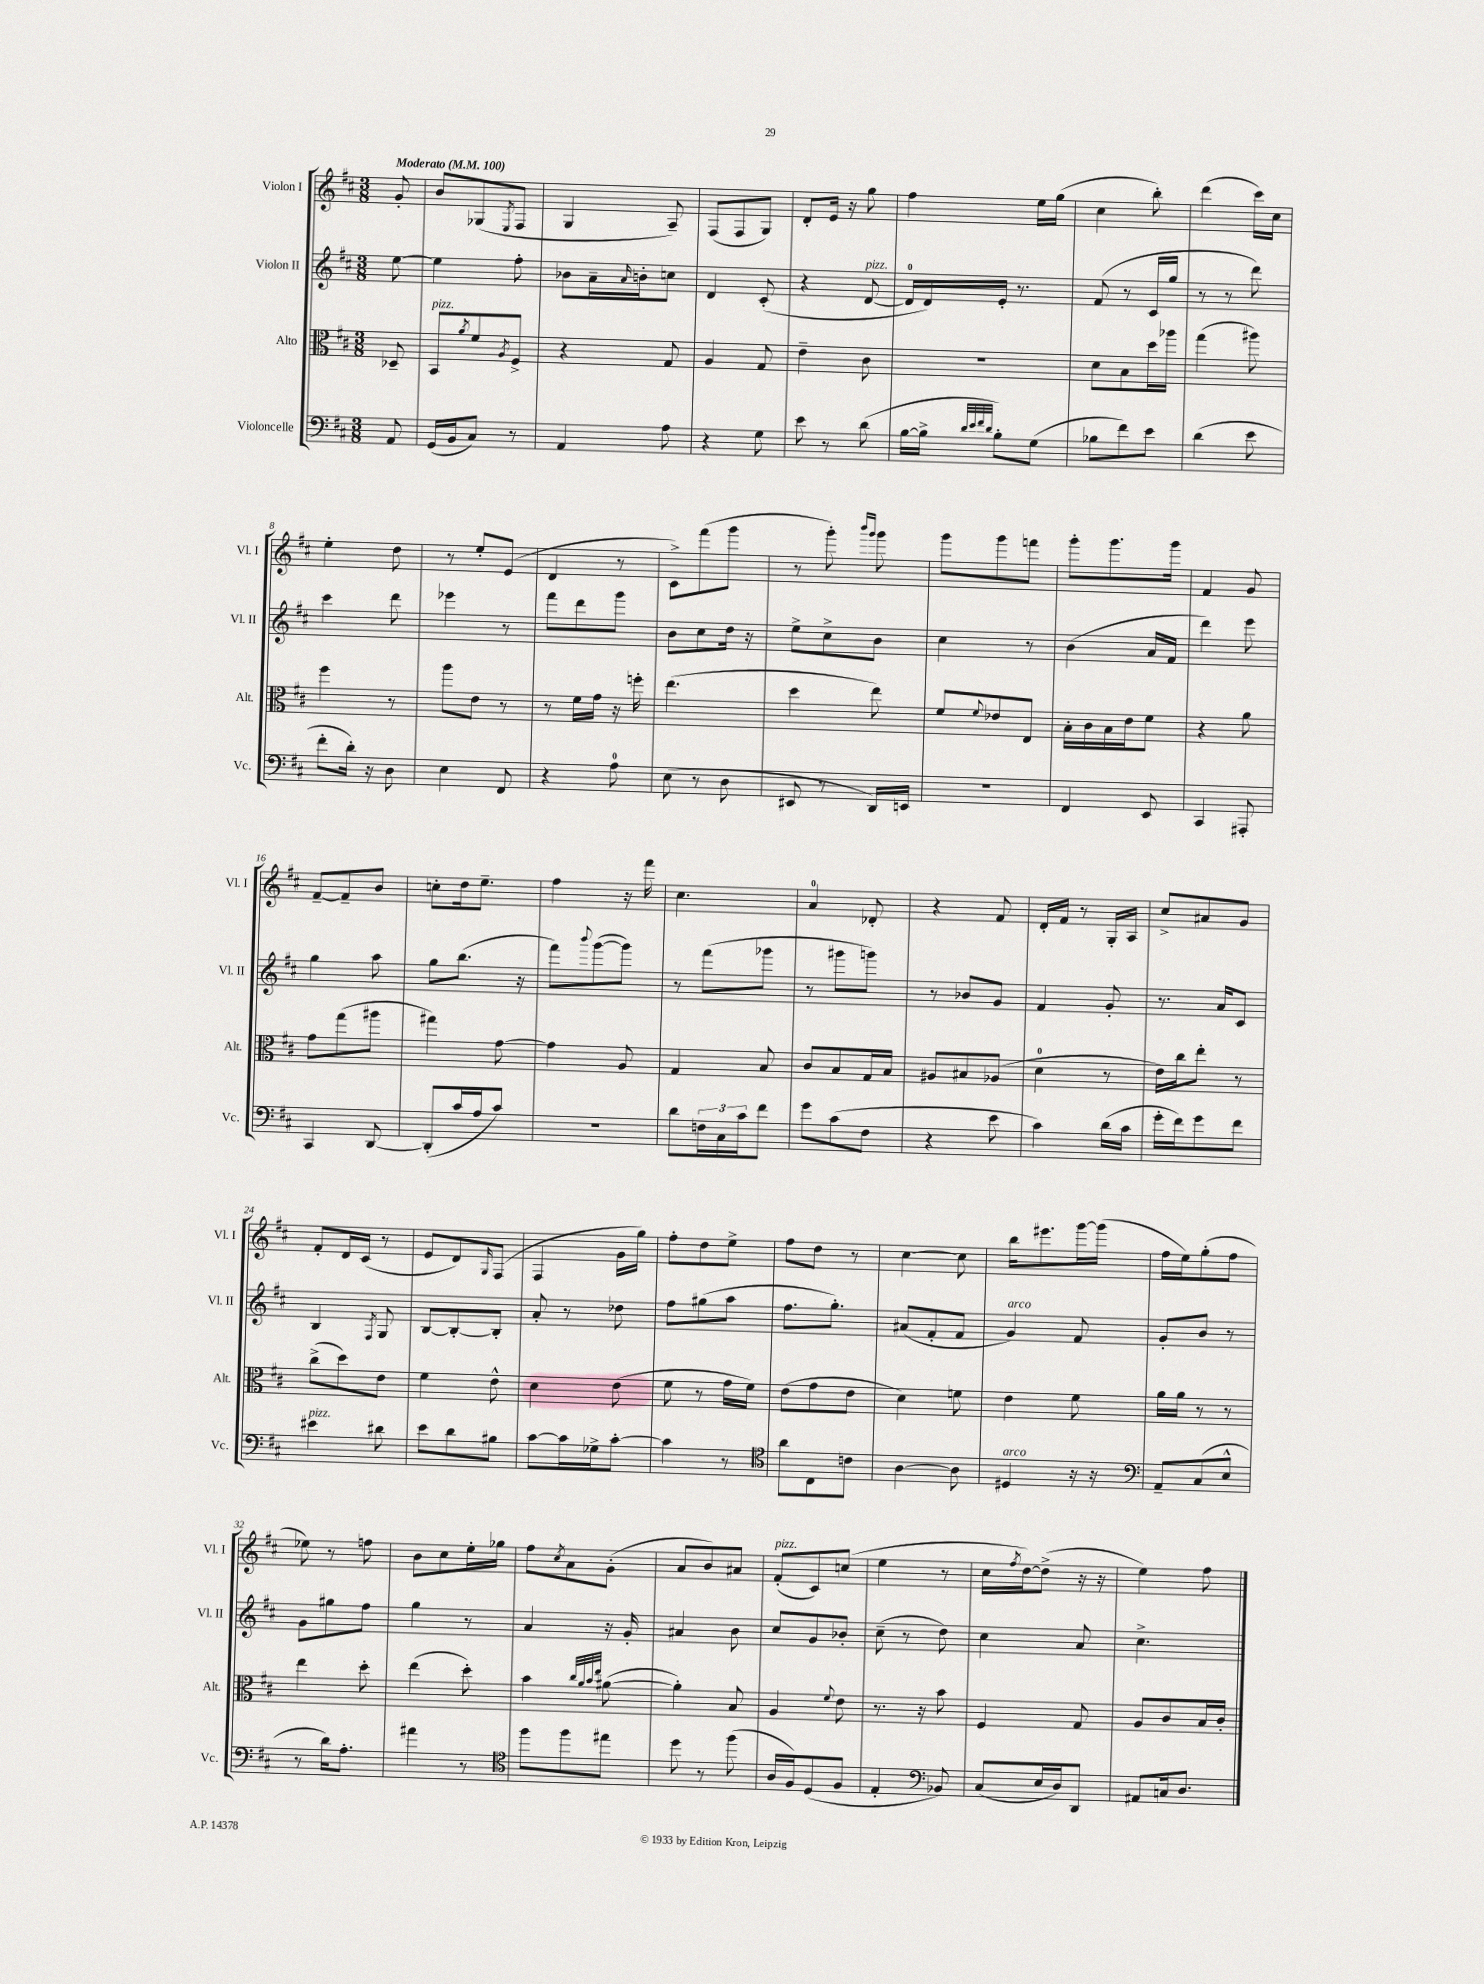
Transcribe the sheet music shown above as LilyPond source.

<<
\new StaffGroup <<
\new Staff = "s0" \with { instrumentName = "Violon I" shortInstrumentName = "Vl. I" } {
    \clef treble \key d \major \numericTimeSignature \time 3/8 \partial 8 \tempo "Moderato" 4 = 100
    g'8-. |
    b'8 ges8( \acciaccatura { e8 } fis8 |
    g4 a8--) |
    fis8( fis8 g8) |
    d'8-. e'16 r16 g''8 |
    fis''4 e''16 g''16( |
    cis''4 b''8-.) |
    d'''4( cis'''16) cis''16 |
    e''4-. d''8 |
    r8 e''8-. e'8( |
    d'4 r8 |
    cis'8->) fis'''8( g'''8 |
    r8 g'''8-.) \grace { b'''16 g'''16 } g'''8 |
    g'''8 g'''8 f'''8 |
    g'''8-. g'''8. g'''16 |
    fis'4 g'8 |
    fis'8~-- fis'8-- b'8 |
    c''8-. d''16 e''8.-- |
    fis''4 r16 fis'''16 |
    cis''4. |
    a'4-0 des'8-. |
    r4 fis'8 |
    d'16-. fis'16 r8 g16-. a16 |
    cis''8-> ais'8 g'8 |
    fis'8-. d'16 cis'16( r8 |
    e'8 d'8) \grace { g16 } fis8( |
    fis4 g'16 g''16) |
    fis''8-. d''8 e''8-> |
    fis''8 d''8 r8 |
    cis''4~ cis''8 |
    b''16 eis'''8. g'''16~ g'''16( |
    fis''16 e''16) g''8-.( fis''8 |
    ees''8) r8 f''8 |
    b'8 cis''8 e''16-. ges''16 |
    fis''8 \acciaccatura { cis''8 } a'8 g'8-.( |
    a'8 b'8) ais'8 |
    fis'8-.^\markup { \italic "pizz." }( cis'8) c''8( |
    e''4 r8 |
    cis''16 \acciaccatura { fis''8 } d''16~) d''8->( r16 r16 |
    e''4) fis''8 \bar "|." |
}
\new Staff = "s1" \with { instrumentName = "Violon II" shortInstrumentName = "Vl. II" } {
    \clef treble \key d \major \numericTimeSignature \time 3/8 \partial 8
    e''8~ |
    e''4 fis''8-. |
    bes'8 a'16-- \grace { a'16 } b'16-. c''8 |
    d'4 cis'8-.( |
    r4 d'8~^\markup { \italic "pizz." } |
    d'16-0 d'16) e'16-. r8. |
    fis'8( r8 cis'16 g''16 |
    r8 r8 d'''8) |
    cis'''4 d'''8 |
    ees'''4 r8 |
    fis'''8 d'''8 g'''8 |
    b'8 cis''8 d''16 r16 |
    e''8-> cis''8-> b'8 |
    cis''4 r8 |
    b'4( a'16 fis'16 |
    d'''4) e'''8 |
    g''4 a''8 |
    g''8 b''8.( r16 |
    fis'''8) \appoggiatura { b'''8 } g'''8~( g'''8) |
    r8 fis'''8( ges'''8 |
    r8 gis'''8 g'''8) |
    r8 bes'8 g'8 |
    fis'4 g'8-. |
    r8. a'16 cis'8 |
    b4 \acciaccatura { fis8 } g8 |
    b8~ b8~-. b8-. |
    a'8-. r8 des''8 |
    fis''8 gis''8( a''8 |
    fis''8. g''8.-.) |
    ais'8( fis'8-. fis'8 |
    g'4^\markup { \italic "arco" }) fis'8 |
    g'8-. b'8 r8 |
    g'8 gis''8 fis''8 |
    g''4 r8 |
    a'4 r16 g'16-. |
    ais'4 b'8 |
    cis''8 g'8 bes'8-. |
    cis''8--( r8 d''8) |
    cis''4 a'8 |
    cis''4.-> \bar "|." |
}
\new Staff = "s2" \with { instrumentName = "Alto" shortInstrumentName = "Alt." } {
    \clef alto \key d \major \numericTimeSignature \time 3/8 \partial 8
    des8-- |
    b,8^\markup { \italic "pizz." } \acciaccatura { a'8 } fis'8 \acciaccatura { a8 } fis8-> |
    r4 g8 |
    a4 g8 |
    e'4-- cis'8 |
    R4. |
    d'8 b8 d''16 aes''16 |
    g''4( ais''8) |
    fis''4 r8 |
    a''8 e'8 r8 |
    r8 fis'16 g'16 r16 f''16-. |
    e''4.( |
    d''4 e''8) |
    fis'8 \appoggiatura { fis'8 } ees'8 e8 |
    b16-. cis'16 b16 e'16 fis'8 |
    r4 a'8 |
    g'8 g''8( ais''8 |
    gis''4) g'8~ |
    g'4 a8 |
    g4 b8 |
    cis'8 b8 g16 b16 |
    ais8 bis8 aes8( |
    d'4-0 r8 |
    e'16) cis''16 e''8-. r8 |
    cis''8->( d''8) e'8 |
    fis'4 e'8-^ |
    d'4 e'8( |
    fis'8 r8 g'16 fis'16) |
    e'8( g'8 e'8 |
    d'4) f'8 |
    e'4 fis'8 |
    a'16 a'16 r8 r8 |
    e''4 d''8-. |
    e''4( d''8-.) |
    b'4 \grace { cis''32 a'32 b'32 e''32 } ais'8~( |
    ais'4-.) b8 |
    a4 \appoggiatura { fis'8 } e'8 |
    r8. r16 b'8 |
    fis4 g8 |
    a8 cis'8 b16 cis'16-. \bar "|." |
}
\new Staff = "s3" \with { instrumentName = "Violoncelle" shortInstrumentName = "Vc." } {
    \clef bass \key d \major \numericTimeSignature \time 3/8 \partial 8
    a,8 |
    g,16( b,16 cis8) r8 |
    a,4 a8 |
    r4 g8 |
    e'8 r8 d'8( |
    b16~ b16-> \grace { d'32 e'32 fis'32 d'32 } b8-.) g8( |
    bes8 fis'8) e'8 |
    d'4( e'8 |
    fis'8-. d'16-.) r16 d8 |
    e4 fis,8 |
    r4 a8-0 |
    e8( r8 d8 |
    eis,8 r8 d,16) e,16 |
    R4. |
    fis,4 e,8 |
    cis,4 ais,,8-. |
    cis,4 d,8~ |
    d,8-.( cis'16 a16 cis'8) |
    R4. |
    d'8 \tuplet 3/2 { f16 cis16 cis'16 } fis'8 |
    g'8 cis'8( fis8 |
    r4 e'8 |
    cis'4) d'16( cis'16 |
    g'16-. fis'16) g'8 fis'8 |
    eis'4^\markup { \italic "pizz." } dis'8 |
    e'8 d'8 bis8 |
    cis'8~ cis'16 ges16-> cis'8~-. |
    cis'4 r8 |
    \clef tenor a'8 cis8 c'8 |
    a4~ a8 |
    dis4^\markup { \italic "arco" } r16 r16 |
    \clef bass a,8-- cis8( e8-^ |
    r8 d'16) a8.-. |
    ais'4 r8 |
    \clef tenor fis''8 fis''8 eis''8 |
    d''8 r8 fis''8( |
    a16 fis16) d8( fis8 |
    e4-. \clef bass bes,8) |
    cis8( e16 d16) d,8 |
    ais,8 c16 d8. \bar "|." |
}
>>
>>
